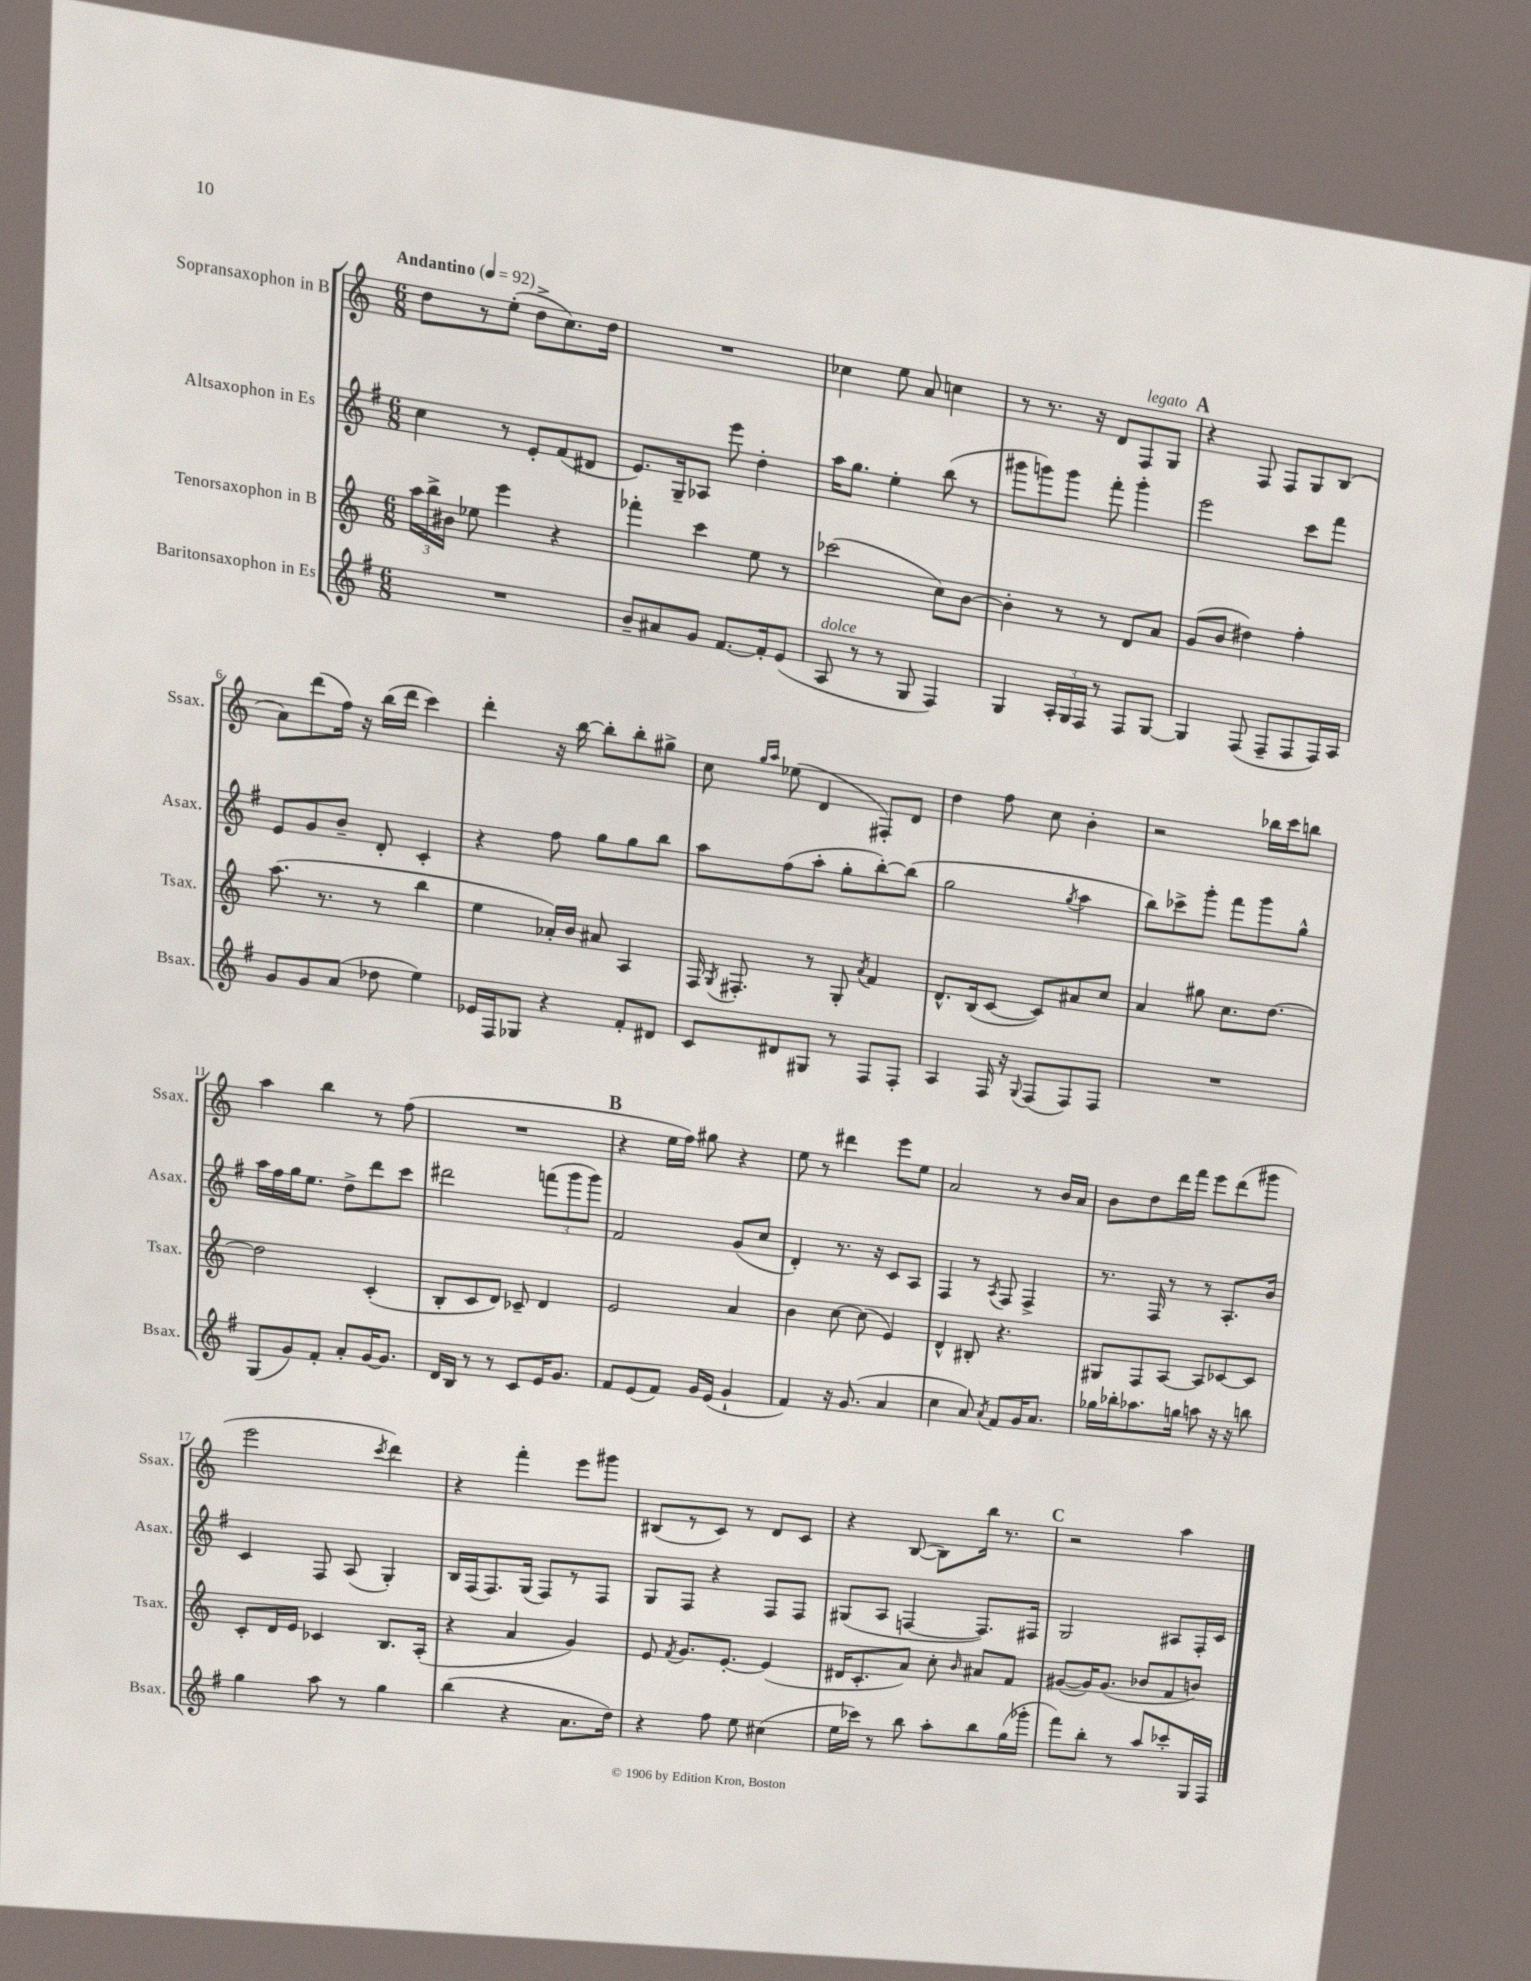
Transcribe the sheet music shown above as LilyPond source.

<<
\new StaffGroup <<
\new Staff = "s0" \with { instrumentName = "Sopransaxophon in B" shortInstrumentName = "Ssax." } {
    \clef treble \key c \major \numericTimeSignature \time 6/8 \tempo "Andantino" 4 = 92
    \autoBeamOff d''8[ r8 e''8]-.( d''8[-> c''8.) d''16] |
    R2. |
    ces''4 e''8 a'8 c''4 |
    r8 r8. r16 d'8[ f8^\markup { \italic "legato" } g8] |
    \mark \markup { \bold "A" } r4 f8 f8[ g8 b8]( |
    a'8[) d'''8( f''16]) r16 b''16[( d'''16] c'''4) |
    d'''4-. r16 b''16~ b''8[-. b''8-. gis''8]-> |
    c''8 \grace { g''16[ a''16] } ees''8( d'4 fis8[-.) d'8] |
    d''4 f''8 c''8 b'4-. |
    r2 bes''16[ c'''16 b''8] |
    a''4 b''4 r8 f''8( |
    R2. |
    \mark \markup { \bold "B" } r4 e''16[ f''16]) gis''8 r4 |
    e''8 r8 dis'''4 e'''8[ e''8] |
    a'2 r8 b'16[ a'16] |
    b'8[ d''8 d'''16 f'''16] e'''8[ d'''8( gis'''8] |
    e'''2 \acciaccatura { c'''8 } d'''4) |
    r4 f'''4-. e'''8[ gis'''8] |
    bis8[( r8 c'8]) r8 d'8[ c'8] |
    r4 b8~( b8[) b''16] r8. |
    \mark \markup { \bold "C" } r2 a''4 \bar "|." |
}
\new Staff = "s1" \with { instrumentName = "Altsaxophon in Es" shortInstrumentName = "Asax." } {
    \clef treble \key g \major \numericTimeSignature \time 6/8
    \autoBeamOff c''4 r8 e'8[-. fis'8( dis'8] |
    e'8.[) g16-- aes8] e'''8 d''4-. |
    a''16[ g''8.] e''4-. b''8( r8 |
    gis'''8[ g'''8) g'''8] fis'''8-. g'''4-. |
    \mark \markup { \bold "A" } e'''2 c'''8[ fis'''8] |
    e'8[ g'8 b'8]-- d'8-. c'4-. |
    r4 fis''8 g''8[ g''8 b''8] |
    a''8[ fis''8( a''8]-. g''8[-. b''8~-.) b''8]( |
    g''2 \acciaccatura { g''8 } a''4 |
    b''8[) ces'''8-> g'''8]-. fis'''8[ g'''8 g''8]-^ |
    a''16[ fis''16 g''16 e''8.] d''8[-> d'''8 c'''8] |
    dis'''2 \tuplet 3/2 { f'''8[( g'''8 g'''8]) } |
    \mark \markup { \bold "B" } fis'2 g'8[( c''8] |
    d'4-.) r8. r16 c'8[ a8] |
    fis4 r8 \acciaccatura { a8 } fis8 fis4-> |
    r8. fis16 r8 r8 a8.[-. b'16] |
    c'4 fis8 a8( g4-.) |
    b16[ fis16( fis8.) g16]( fis8[) r8 fis8] |
    g8[ fis8] r4 fis8[ fis8] |
    gis8[( a8] f4~ f8.[) fis16] |
    \mark \markup { \bold "C" } g2 ais8[ fis16-. c'16] \bar "|." |
}
\new Staff = "s2" \with { instrumentName = "Tenorsaxophon in B" shortInstrumentName = "Tsax." } {
    \clef treble \key c \major \numericTimeSignature \time 6/8
    \autoBeamOff \tuplet 3/2 { a''16[ b''16-> bis'16] } ees''8 e'''4 r4 |
    fes'''4-. c'''4 e''8 r8 |
    ces'''2( c''8[) b'8]~ |
    b'4-. r8 r8 d'8[ a'8] |
    \mark \markup { \bold "A" } g'8[( b'8] dis''4) f''4-. |
    a''8.( r8. r8 b''4 |
    e''4 aes'16[-.) b'16] ais'8 a4 |
    f16 \acciaccatura { g8 } fis8.-. r8 g8-. \acciaccatura { a'8 } f'4 |
    d'8.[-^ b16( c'8]~ c'8[) ais'8 c''8] |
    a'4 gis''8 c''8.[ d''8.]~ |
    d''2 c'4-.( |
    b8[-. c'8 d'8]) ces'8-- d'4 |
    \mark \markup { \bold "B" } e'2 a'4 |
    b'4 c''8~ c''8( e'4) |
    d'4-^ bis8-. r4. |
    gis8[ f8 a8]~ a8[ ces'8~ ces'8] |
    c'8[-. d'16 e'16] ces'4 b8.[ a16]-.( |
    r4 a'4 g'4) |
    e'8 \acciaccatura { f'8 } g'8.[ e'8.]~-. e'4( |
    dis'16[ c'8.-. a'8]) c''8-. \grace { b'16 } ais'8[ f'8] |
    \mark \markup { \bold "C" } gis'8[~( gis'16) gis'8.]( bes'8[ f'8 b'8]) \bar "|." |
}
\new Staff = "s3" \with { instrumentName = "Baritonsaxophon in Es" shortInstrumentName = "Bsax." } {
    \clef treble \key g \major \numericTimeSignature \time 6/8
    \autoBeamOff R2. |
    b'8[-- ais'8 g'8] fis'8.[~ fis'16-. e'8]( |
    a8^\markup { \italic "dolce" } r8 r8 g8 fis4) |
    g4 \tuplet 3/2 { a16[-. g16 fis16] } r8 fis8[ g8]~ |
    \mark \markup { \bold "A" } g4 fis8( fis8[-- fis8 fis16) a16] |
    g'8[ g'8 a'8]( des''8 e''4) |
    ees'16[ fis16 ges8] r4 fis'8[-. dis'8] |
    c'8[ dis'8 gis8] r8 fis8[ fis8]-. |
    a4 fis16 r16 \appoggiatura { g8 } fis8[( fis8) fis8] |
    R2. |
    g8[( g'8) fis'8]-. a'8[-. g'16~ g'8.] |
    d'16[ b16] r8 r8 c'8[ e'16 g'8.] |
    \mark \markup { \bold "B" } fis'8[ e'8( fis'8]) g'16[ e'16]( g'4-! |
    fis'4) r16 g'8.( a'4 |
    c''4 a'8) \acciaccatura { a'8 } fis'8[ g'16 a'8.] |
    ges''16[ bes''16-. aes''8. g''16] a''8 r16 r16 b''8 |
    g''4 a''8 r8 g''4 |
    b''4( r4 a'8.[ d''16]) |
    r4 fis''8 e''8 cis''4( |
    e''16[ ces'''16]) r8 b''8 a''8[-. b''8 g''16( ges'''16]-. |
    \mark \markup { \bold "C" } fis'''8[) b''8]-. r8 a''8[ ces'''8-. g16 fis16] \bar "|." |
}
>>
>>
